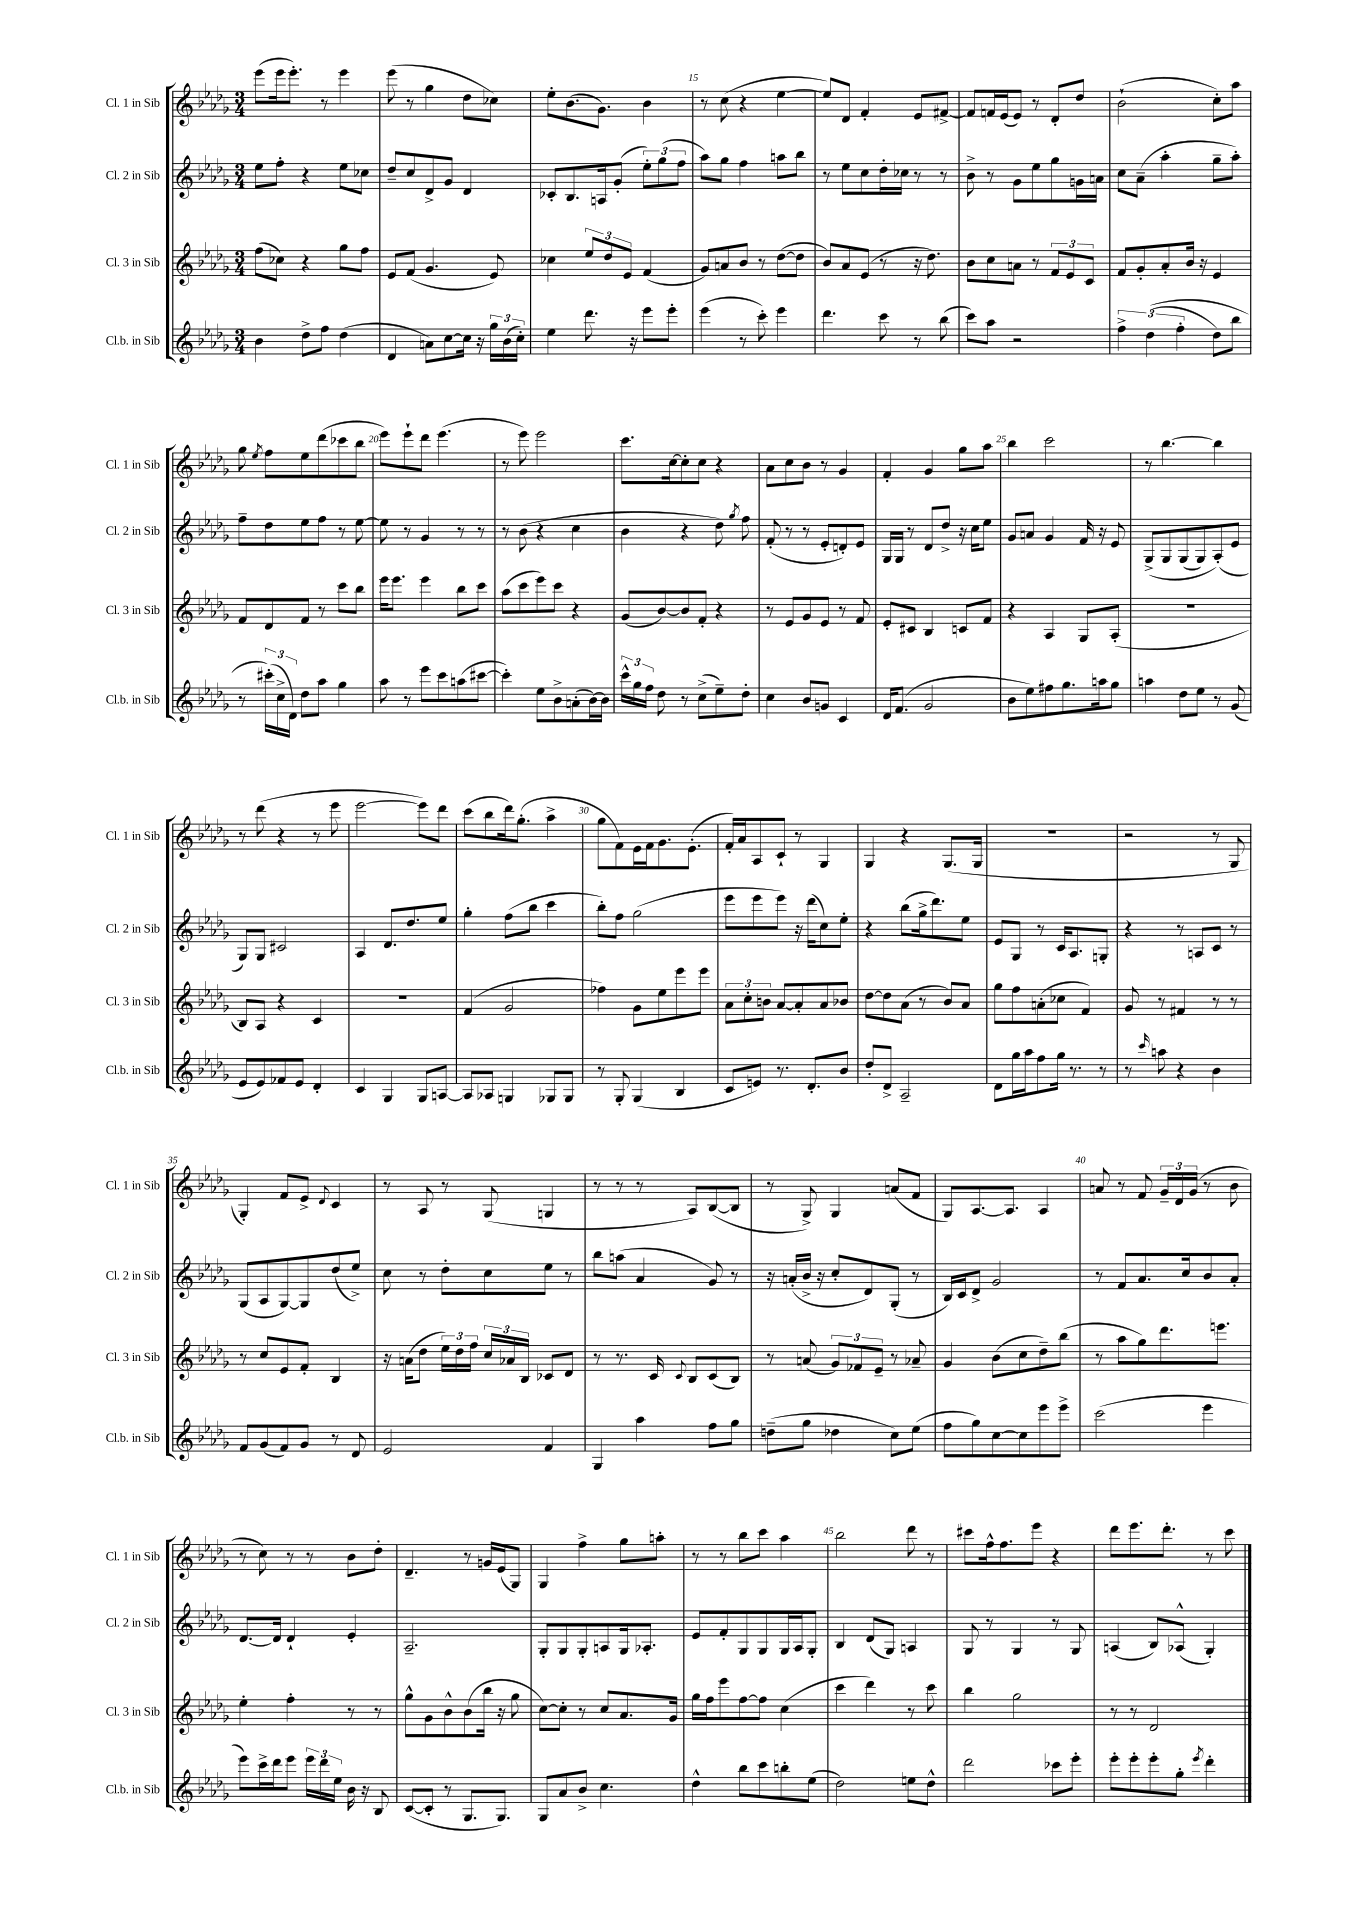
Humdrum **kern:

**kern	**kern	**kern	**kern
*staff4	*staff3	*staff2	*staff1
*clefG2	*clefG2	*clefG2	*clefG2
*k[b-e-a-d-g-]	*k[b-e-a-d-g-]	*k[b-e-a-d-g-]	*k[b-e-a-d-g-]
*M3/4	*M3/4	*M3/4	*M3/4
4b-	(8ff	8ee-	(8eee-
.	8cc-)	8ff'	16eee-
.	.	.	8.eee-')
8dd-^	4r	4r	.
8ff	.	.	8r
(4dd-	8gg-	8ee-	4eee-
.	8ff	8cc-	.
=	=	=	=
4d-	8e-	8dd-~	(8eee-
.	(8f	8cc	8r
8a)	4.g-	8d-^	4gg-
[8cc	.	8g-	.
16cc]	.	4d-	8dd-
16r	.	.	.
24gg-	8e-)	.	8cc-)
(24b-	.	.	.
24cc')	.	.	.
=	=	=	=
4ee-	4cc-	8c-'	8ee-'
.	.	8.B-	(8.b-
8.ddd-	12ee-	.	.
.	.	16A	8.g-)
.	12dd-	.	.
.	.	(8g-'	.
.	12e-	.	.
16r	.	.	.
8eee-	(4f	12ee-')	4b-
.	.	(12gg-	.
8eee-'	.	.	.
.	.	12ff	.
=	=	=	=
(4eee-	8g-)	8aa-)	8r
.	8a	8gg-	(8cc
8r	8b-	4ff	4r
8ccc')	8r	.	.
4eee-	([8dd-	8aa	[4ee-
.	8dd-]	8bb-	.
=	=	=	=
4.ddd-	8b-)	8r	8ee-])
.	8a-	8ee-	8d-
.	(8e-	8cc	4f'
8ccc	8r	16dd-'	.
.	.	16cc-	.
8r	16r	8r	8e-
.	8.dd-)	.	.
(8bb-	.	8r	[8f#^
=	=	=	=
8ccc)	8b-	8b-^	8f#]
8aa-	8cc	8r	16f
.	.	.	(16e-
2r	8a	8g-	8e-)
.	8r	8ee-	8r
.	12f	8gg-	8d-'
.	12e-	.	.
.	.	16g	8dd-
.	12c	.	.
.	.	16a	.
=	=	=	=
6ff^	8f	8cc	(2b-`
.	8g-'	(8a-~	.
&((6dd-	.	.	.
.	8a-'	4aa-'	.
6ff'	.	.	.
.	16b-	.	.
.	16r	.	.
8dd-)	4e-	8gg-~	8cc')
8bb-	.	8aa-')	8aa-
=	=	=	=
8r	8f	8ff~	8gg-
.	.	.	8qee-
(24ccc#'&)	8d-	8dd-	8ff
24cc^	.	.	.
24d-)	.	.	.
8dd-	8f	8ee-	8ee-
8aa-	8r	8ff	(8ddd-
4gg-	8ccc	8r	8ccc-
.	8bb-	[8ee-	8bb-
=	=	=	=
8aa-	16eee-	8ee-]	8eee-)
.	8.eee-	.	.
8r	.	8r	8eee-`
8eee-	4eee-	4g-	8ddd-
8ccc	.	.	(4.eee-
(8aa	8bb-	8r	.
[8ccc#	8ccc	8r	.
=	=	=	=
4ccc#'])	(8aa-	8r	8r
.	8ccc	(8b-	8eee-)
8ee-	8eee-)	4r	2eee-
8b-^	8ccc	.	.
(8a'	4r	4cc	.
[16b-)	.	.	.
16b-]	.	.	.
=	=	=	=
24ccc^^	(8g-	4b-	8.ccc
24gg-	.	.	.
24ff	.	.	.
8dd-	[8b-)	.	.
.	.	.	[16cc
8r	8b-]	4r	8cc']
(8cc^	8f'	.	8cc
8ee-~)	4r	8dd-)	4r
.	.	8qgg-	.
8dd-'	.	8ff	.
=	=	=	=
4cc	8r	(8f'	8a-
.	8e-	8r	8cc
8b-	8g-	8r	8b-
8g	8e-	8e-'	8r
4c	8r	8d')	4g-
.	8f	8e-	.
=	=	=	=
16d-	8e-'	16G-	4f'
(8.f	.	16G-	.
.	8c#	8r	.
2g-	4B-	8d-	4g-
.	.	8dd-^	.
.	8c	16r	8gg-
.	.	16cc	.
.	8f	8ee-	8aa-
=	=	=	=
8b-	4r	8g-	4bb-
8ee-)	.	8a	.
8ff#	4A-	4g-	2ccc
8.gg-	.	.	.
.	8G-	16f	.
16aa	.	16r	.
8gg-	(8A-'	8e-	.
=	=	=	=
4aa	2.r	&(8G-^	8r
.	.	8G-	[4.bb-
8dd-	.	(8G-	.
8ee-	.	8G-)	.
8r	.	(8A-'&)	4bb-]
(8g-	.	8e-	.
=	=	=	=
8e-	8B-)	8G-)	8r
8e-)	8A-	8G-	(8ddd-
8f-	4r	2c#	4r
8e-	.	.	.
4d-'	4c	.	8r
.	.	.	8eee-
=	=	=	=
4c	2.r	4A-	[2eee-
4G-	.	8.d-	.
.	.	8.dd-	.
8G-	.	.	8eee-])
[8A	.	8ee-	8ddd-
=	=	=	=
8A]	(4f	4gg-'	(8ccc
8A-	.	.	8bb-
4G	2g-	(8ff	16ddd-)
.	.	.	(8.gg-'
.	.	8bb-	.
8G-	.	4ccc	4aa-^
8G-	.	.	.
=	=	=	=
8r	4ff-)	8bb-')	8gg-
8G-'	.	8ff	8f)
(4G-	8g-	(2gg-	16e-
.	.	.	16f
.	8ee-	.	8.g-
4B-	8eee-	.	.
.	.	.	(8.e-'
.	8eee-	.	.
=	=	=	=
8c	12a-	8eee-	16f')
.	.	.	16a-
.	12cc'	.	.
8e)	.	8eee-	8A-
.	12b	.	.
8.r	[8a-	8eee-)	8c`
.	8a-']	16r	8r
8.d-'	.	(16ddd-	.
.	8a-	8cc)	4G-
8b-	8b-	8ee-'	.
=	=	=	=
8dd-'	[8dd-	4r	4G-
8d-^	8dd-]	.	.
2A-~	(8a-	(8bb-	4r
.	8r	16gg-^	.
.	.	8.ddd-)	.
.	8b-)	.	(8.G-
.	8a-	8ee-	.
.	.	.	16G-
=	=	=	=
8d-	8gg-	8e-	2.r
16gg-	8ff	8G-	.
16aa-	.	.	.
8ff	(8a'	8r	.
16gg-	8cc-	16c	.
8.r	.	8.A-	.
.	4f)	.	.
8r	.	8G'	.
=	=	=	=
8r	8g-	4r	2r
16qqccc	.	.	.
8aa	8r	.	.
4r	4f#	8r	.
.	.	8A	.
4b-	8r	8c	8r
.	8r	8r	8G-
=	=	=	=
8f	8r	(8G-	4G-')
(8g-	8cc	8A-	.
8f)	8e-	[8G-)	8f
8g-	8f'	8G-]	8e-^
.	.	.	8qqd-
8r	4B-	(8dd-	4c
8d-	.	8ee-^)	.
=	=	=	=
2e-	16r	8cc	8r
.	(16a	.	.
.	8dd-	8r	8A-
.	24ee-)	8dd-'	8r
.	24dd-	.	.
.	24ff	.	.
.	24cc	8cc	(8G-
.	24a-	.	.
.	24B-	.	.
4f	8c-	8ee-	4G
.	8d-	8r	.
=	=	=	=
4G-	8r	8bb-	8r
.	8.r	(8aa	8r
4aa-	.	4a-	8r
.	16c	.	.
.	8qqc	.	.
.	8B-	.	8A-)
8ff	(8c	8g-)	([8B-
8gg-	8B-)	8r	8B-]
=	=	=	=
(8dd~	8r	16r	8r
.	.	(16a'	.
8gg-	(8a	16b-^	8G-^)
.	.	16r	.
4dd-	12g-)	8cc'	4G-
.	12f-	.	.
.	.	8d-)	.
.	12e-~	.	.
8cc)	8r	(8G-'	(8a
(8ee-	8a-~	8r	8f
=	=	=	=
8ff	4g-	16B-)	8G-)
.	.	16c	.
8gg-)	.	8d-^	[8.A-
[8cc	(8b-	2g-	.
.	.	.	8.A-]
8cc]	8cc	.	.
8eee-	8dd-~)	.	4A-
8eee-^	(8bb-	.	.
=	=	=	=
(2ccc	8r	8r	8a
.	8aa-	8f	8r
.	8gg-)	8.a-	8f
.	8.ddd-	.	24g-~
.	.	.	24d-
.	.	16cc	.
.	.	.	(24g-
4eee-	.	8b-	8r
.	8.eee	.	.
.	.	8a-'	8b-
=	=	=	=
8eee-)	4ee-'	[8.d-	8r
16ccc^	.	.	8cc)
16ddd-	.	16d-]	.
8eee-	4ff'	4d-`	8r
24eee-	.	.	8r
24ddd-	.	.	.
24ee-	.	.	.
16b-	8r	4e-'	8b-
16r	.	.	.
8B-	8r	.	8dd-'
=	=	=	=
([8c	8gg-^^	2.A-~	4.d-~
8c']	8g-	.	.
8r	8b-^^	.	.
8.G-	(8b-	.	8r
.	16bb-	.	16g
8.G-)	16r	.	(16e-
.	8gg-	.	8G-)
=	=	=	=
8G-	[8cc)	8G-'	4G-
8a-	8cc']	8G-	.
8b-^	8r	8G-'	4ff^
4.cc	8cc	8A	.
.	8.a-	16G-	8gg-
.	.	8.A-'	.
.	.	.	8aa'
.	16g-	.	.
=	=	=	=
4dd-^^	16gg-	8e-	8r
.	16ff	.	.
.	8eee-	8f'	8r
8bb-	[8ff	8G-	8bb-
8ccc	8ff]	8G-	8ccc
8bb'	(4cc	16G-	4aa-
.	.	16A-	.
(8ee-	.	8G-'	.
=	=	=	=
2dd-)	4ccc	4B-	2bb-
.	4ddd-)	(8d-	.
.	.	8G-)	.
8ee	8r	4A	8ddd-
8dd-^^	8ccc	.	8r
=	=	=	=
2ddd-	4bb-	8G-	8ccc#
.	.	8r	16ff^^
.	.	.	8.ff
.	2gg-	4G-	.
.	.	.	8eee-
8ccc-	.	8r	4r
8eee-'	.	8G-	.
=	=	=	=
8eee-'	8r	(4A	8ddd-
8eee-'	8r	.	8.eee-
8eee-'	2d-	8B-)	.
.	.	.	8.ddd-'
8gg-'	.	(8A-^^	.
8qeee-	.	.	.
4ddd-'	.	4G-')	8r
.	.	.	8ccc
==	==	==	==
*-	*-	*-	*-
